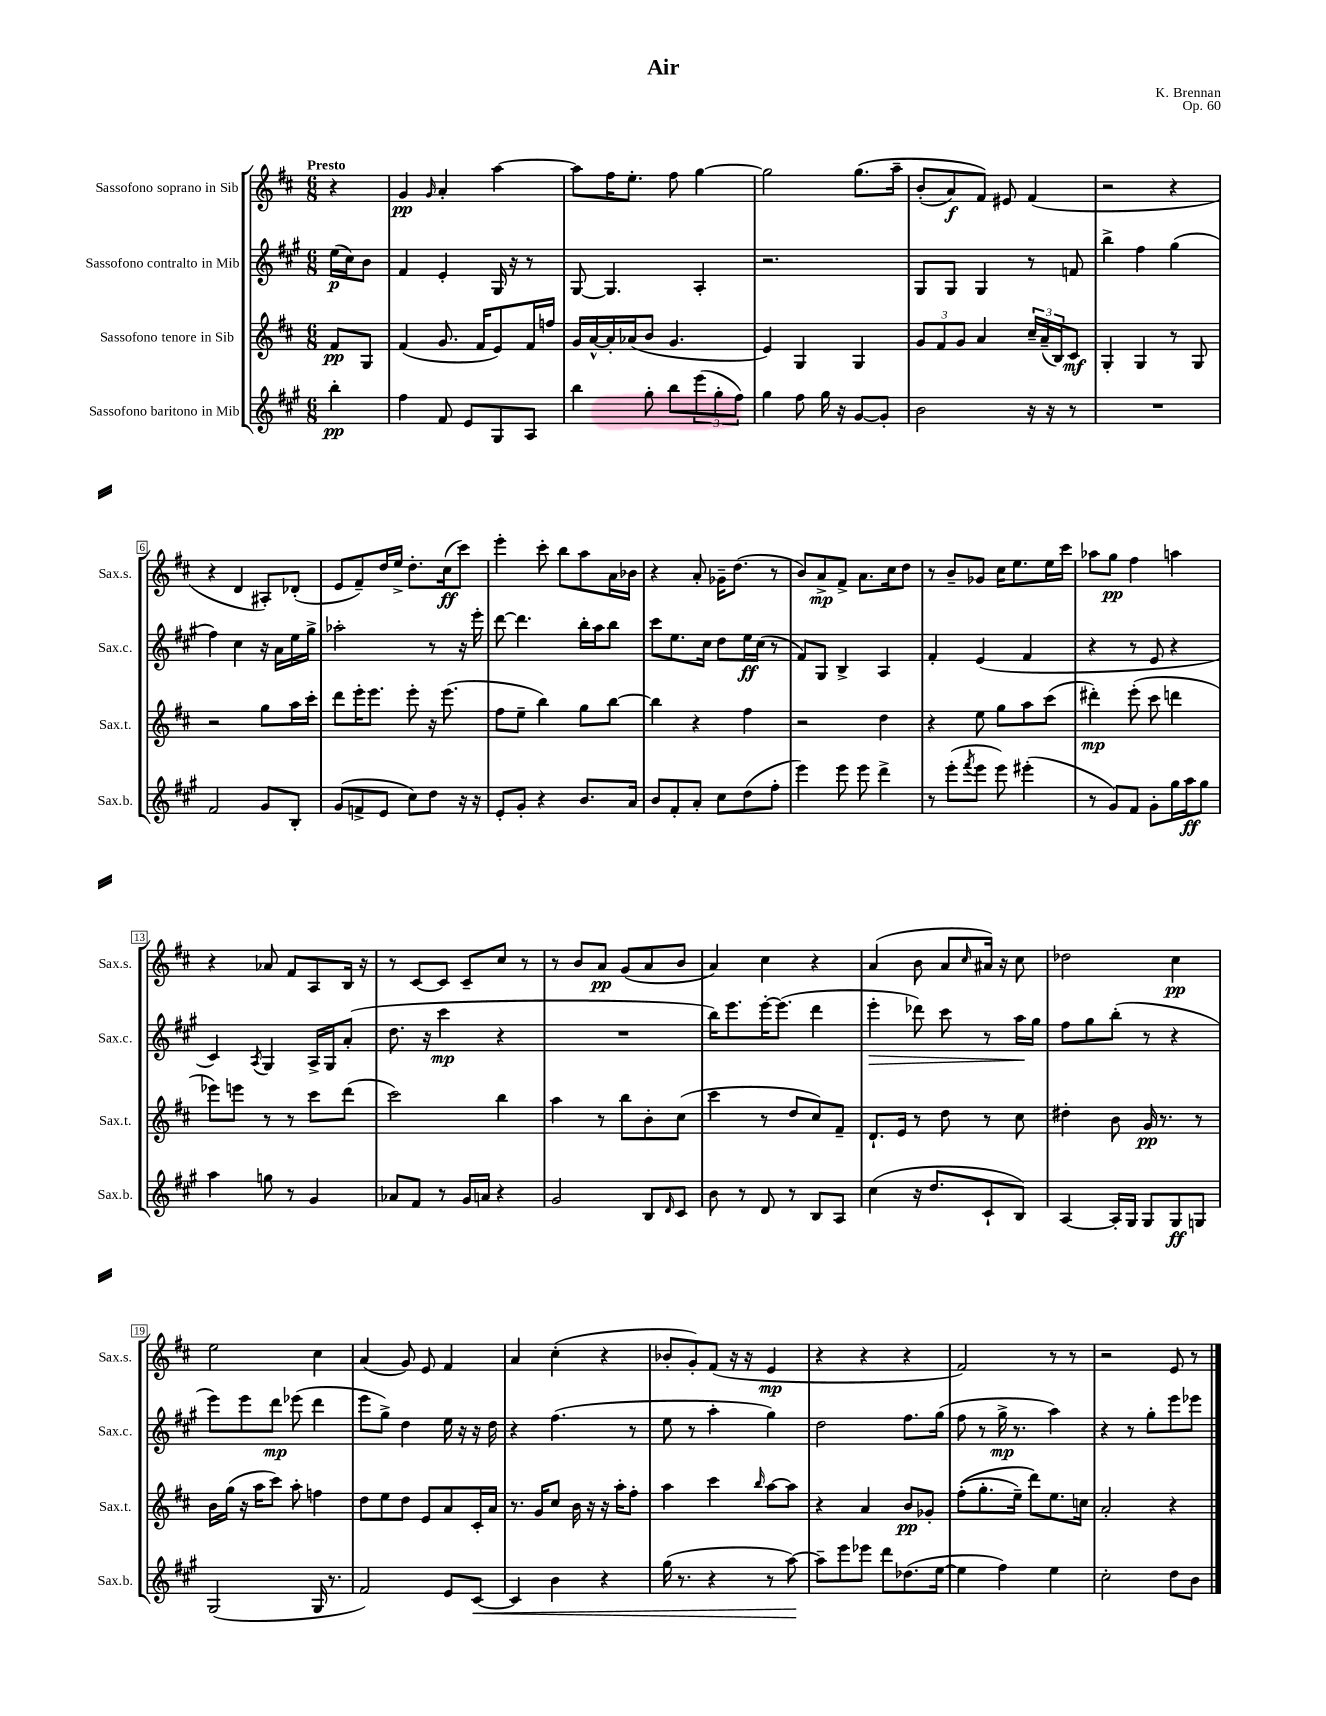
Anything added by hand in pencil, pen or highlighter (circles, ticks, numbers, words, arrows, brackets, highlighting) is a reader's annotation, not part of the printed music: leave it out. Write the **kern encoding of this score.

**kern	**kern	**kern	**kern
*staff4	*staff3	*staff2	*staff1
*clefG2	*clefG2	*clefG2	*clefG2
*k[f#c#g#]	*k[f#c#]	*k[f#c#g#]	*k[f#c#]
*M6/8	*M6/8	*M6/8	*M6/8
4bb'\	8f#/L	(16ee\LL	4r
.	.	16cc#\J)	.
.	8G/J	8b\J	.
=	=	=	=
4ff#\	(4f#/	4f#/	4g/
.	.	.	16qqg/
8f#/	8.g/	4e'/	4a'/
8e/L	.	.	.
.	16f#/LK	.	.
8G#/	8e/)	16G#/	[4aa\
.	.	16r	.
8A/J	16f#/L	8r	.
.	16ff/JJ	.	.
=	=	=	=
4bb\	16g/LL	[8G#/	8aa\]L
.	[16a^^/	.	.
.	16a'/]	4.G#/]	16ff#\K
.	(16a-/J	.	8.ee'\J
8gg#'\	8b/J	.	.
8bb\L	4.g/	.	8ff#\
(12eee\	.	4A'/	[4gg\
12gg#'\	.	.	.
12ff#\J)	.	.	.
=	=	=	=
4gg#\	4e/)	2.r	2gg\]
8ff#\	4G/	.	.
16gg#\	.	.	.
16r	.	.	.
[8g#/L	4G/	.	&(8.gg\L
8g#'/]J	.	.	.
.	.	.	16aa~\Jk
=	=	=	=
2b\	12g/L	8G#/L	(8b'/L
.	12f#/	.	.
.	.	8G#/J	8a/)
.	12g/J	.	.
.	4a/	4G#/	8f#/J&)
.	.	.	8e#/
16r	24cc#~/LL	8r	(4f#/
.	(24a~/	.	.
16r	.	.	.
.	24B/J)	.	.
8r	8c#/J	8f/	.
=	=	=	=
2.r	4G'/	4bb^\	2r
.	4G/	4ff#\	.
.	8r	(4gg#\	4r
.	8G/	.	.
=	=	=	=
2f#/	2r	4ff#\)	4r
.	.	4cc#\	4d/
8g#/L	8gg\L	16r	8A#'/L)
.	.	16a\LL	.
8B'/J	16aa\L	16ee\	(8d-'/J
.	16ccc#'\JJ	16gg#^\JJ	.
=	=	=	=
(8g#/L	8ddd\L	2aa-'\	8e/L
8f^/	16eee'\K	.	8f#~/)
.	8.eee\J	.	.
8e/J	.	.	16dd/L
.	.	.	16ee^/JJ
8cc#\L)	8eee'\	.	8.dd'\L
8dd\J	16r	8r	.
.	(8.eee\	.	(16cc#\k
16r	.	16r	8ccc#\J)
16r	.	16eee'\	.
=	=	=	=
8e'/L	8ff#\L	[8ddd\	4eee'\
8g#'/J	8ee~\J	4.ddd\]	.
4r	4bb\)	.	8ccc#'\
.	.	.	8bb\L
8.b/L	8gg\L	16bb'\LL	8aa\
.	.	16aa\J	.
.	[8bb\J	8bb\J	16a\L
16a/Jk	.	.	16b-\JJ
=	=	=	=
8b/L	4bb\]	8ccc#\L	4r
8f#'/	.	8.ee\	.
8a'/J	4r	.	8a'/
.	.	16cc#\Jk	.
8cc#\L	.	8dd\L	16g-~\LK
.	.	.	(8.dd\J
(8dd\	4ff#\	16ee\L	.
.	.	(16cc#\JJ	.
8ff#'\J	.	8r	8r
=	=	=	=
4eee\)	2r	8f#/L)	8b/L)
.	.	8G#/J	8a^/
8eee\	.	4B^/	8f#^/J
8eee\	.	.	8.a\L
4ddd^\	4dd\	4A/	.
.	.	.	16cc#\k
.	.	.	8dd\J
=	=	=	=
8r	4r	4f#'/	8r
(8eee'\L	.	.	8b~/L
8qfff#/	.	.	.
8eee\J	8ee\	(4e/	8g-/J
8eee\)	8gg\L	.	16cc#\LK
.	.	.	8.ee\
(4eee#'\	8aa\	4f#/	.
.	(8ccc#\J	.	16ee\L
.	.	.	16ccc#\JJ
=	=	=	=
8r	4ddd#'\)	4r	8aa-\L
8g#/L)	.	.	8gg\J
8f#/J	(8eee'\	8r	4ff#\
8g#'\L	8ccc#\	8e/	.
16gg#\L	4ddd\	4r	4aa\
16aa\J	.	.	.
8gg#\J	.	.	.
=	=	=	=
4aa\	8eee-\L)	4c#/)	4r
.	8eee\J	.	.
.	.	8qA/	.
8gg\	8r	4G#/	8a-/
8r	8r	.	8f#/L
4g#/	8ccc#\L	16A^/LL	8A/
.	.	16G#/J	.
.	(8ddd\J	(8a'/J	16B/Jk
.	.	.	16r
=	=	=	=
8a-/L	2ccc#\)	8.dd\	8r
8f#/J	.	.	[8c#/L
.	.	16r	.
8r	.	4ccc#\	8c#/]J
16g#/LL	.	.	8c#~/L
16a/JJ	.	.	.
4r	4bb\	4r	8cc#/J
.	.	.	8r
=	=	=	=
2g#/	4aa\	2.r	8r
.	.	.	8b/L
.	8r	.	8a/J
.	8bb\L	.	(8g/L
8B/L	8b'\	.	8a/
16qqd/	.	.	.
8c#/J	(8cc#\J	.	8b/J
=	=	=	=
8b\	4ccc#\	16bb\LK)	4a/)
.	.	8.eee\	.
8r	.	.	.
8d/	8r	[16eee'\K	4cc#\
.	.	(8.eee\]J	.
8r	8dd/L	.	.
8B/L	8cc#/)	4ddd\	4r
8A/J	8f#~/J	.	.
=	=	=	=
(4cc#\	8.d`/L	4eee'\	(4a/
.	16e/Jk	.	.
16r	8r	8ddd-\)	8b\
8.dd/L	.	.	.
.	8dd\	8ccc#\	8a/L
.	.	.	16qqcc#/
8c#`/	8r	8r	16a#/Jk)
.	.	.	16r
8B/J)	8cc#\	16aa\LL	8cc#\
.	.	16gg#\JJ	.
=	=	=	=
[4A/	4dd#'\	8ff#\L	2dd-\
.	.	8gg#\	.
16A'/]LL	8b\	(8bb'\J	.
16G#/JJ	.	.	.
8G#/L	16g/	8r	.
.	8.r	.	.
8G#/	.	4r	4cc#\
8G/J	8r	.	.
=	=	=	=
(2G#/	16b\LL	8eee\L)	2ee\
.	(16gg\JJ	.	.
.	16r	8eee\	.
.	16aa\LK	.	.
.	8ccc#\J)	8ddd\J	.
.	8aa'\	(8eee-\	.
16G#/	4ff\	4ddd\	4cc#\
8.r	.	.	.
=	=	=	=
2f#/)	8dd\L	8eee\L	(4a/
.	8ee\	8gg#^\J)	.
.	8dd\J	4dd\	8g/)
.	8e/L	.	8e/
8e/L	8a/	16ee\	4f#/
.	.	16r	.
[8c#/J	16c#'/L	16r	.
.	16a/JJ	16dd\	.
=	=	=	=
4c#/]	8.r	4r	4a/
.	16g/LK	.	.
4b\	8cc#/J	(4.ff#\	(4cc#'\
.	16b\	.	.
.	16r	.	.
4r	16r	.	4r
.	16aa'\LK	.	.
.	8ff#'\J	8r	.
=	=	=	=
(16gg#\	4aa\	8ee\	8b-'/L
8.r	.	.	.
.	.	8r	8g'/)
4r	4ccc#\	4aa'\	(8f#/J
.	.	.	16r
.	.	.	16r
.	16qqbb/	.	.
8r	[8aa\L	4gg#\)	4e/
[8aa\)	8aa\]J	.	.
=	=	=	=
8aa~\]L	4r	2dd\	4r
8eee\	.	.	.
8eee-\J	4a/	.	4r
8ddd\L	.	.	.
(8.dd-\	8b/L	8.ff#\L	4r
.	8g-'/J	.	.
[16ee\Jk	.	(16gg#\Jk	.
=	=	=	=
4ee\]	&((8ff#'\L	8ff#\	2f#/)
.	8.gg'\	8r	.
4ff#\)	.	16gg#^\	.
.	16ee~\Jk)	8.r	.
.	8ddd\L&)	.	.
4ee\	8.ee\	4aa\)	8r
.	.	.	8r
.	16cc\Jk	.	.
=	=	=	=
2cc#'\	2a'/	4r	2r
.	.	8r	.
.	.	8gg#'\L	.
8dd\L	4r	8eee\	8e/
8b\J	.	8eee-\J	8r
==	==	==	==
*-	*-	*-	*-
